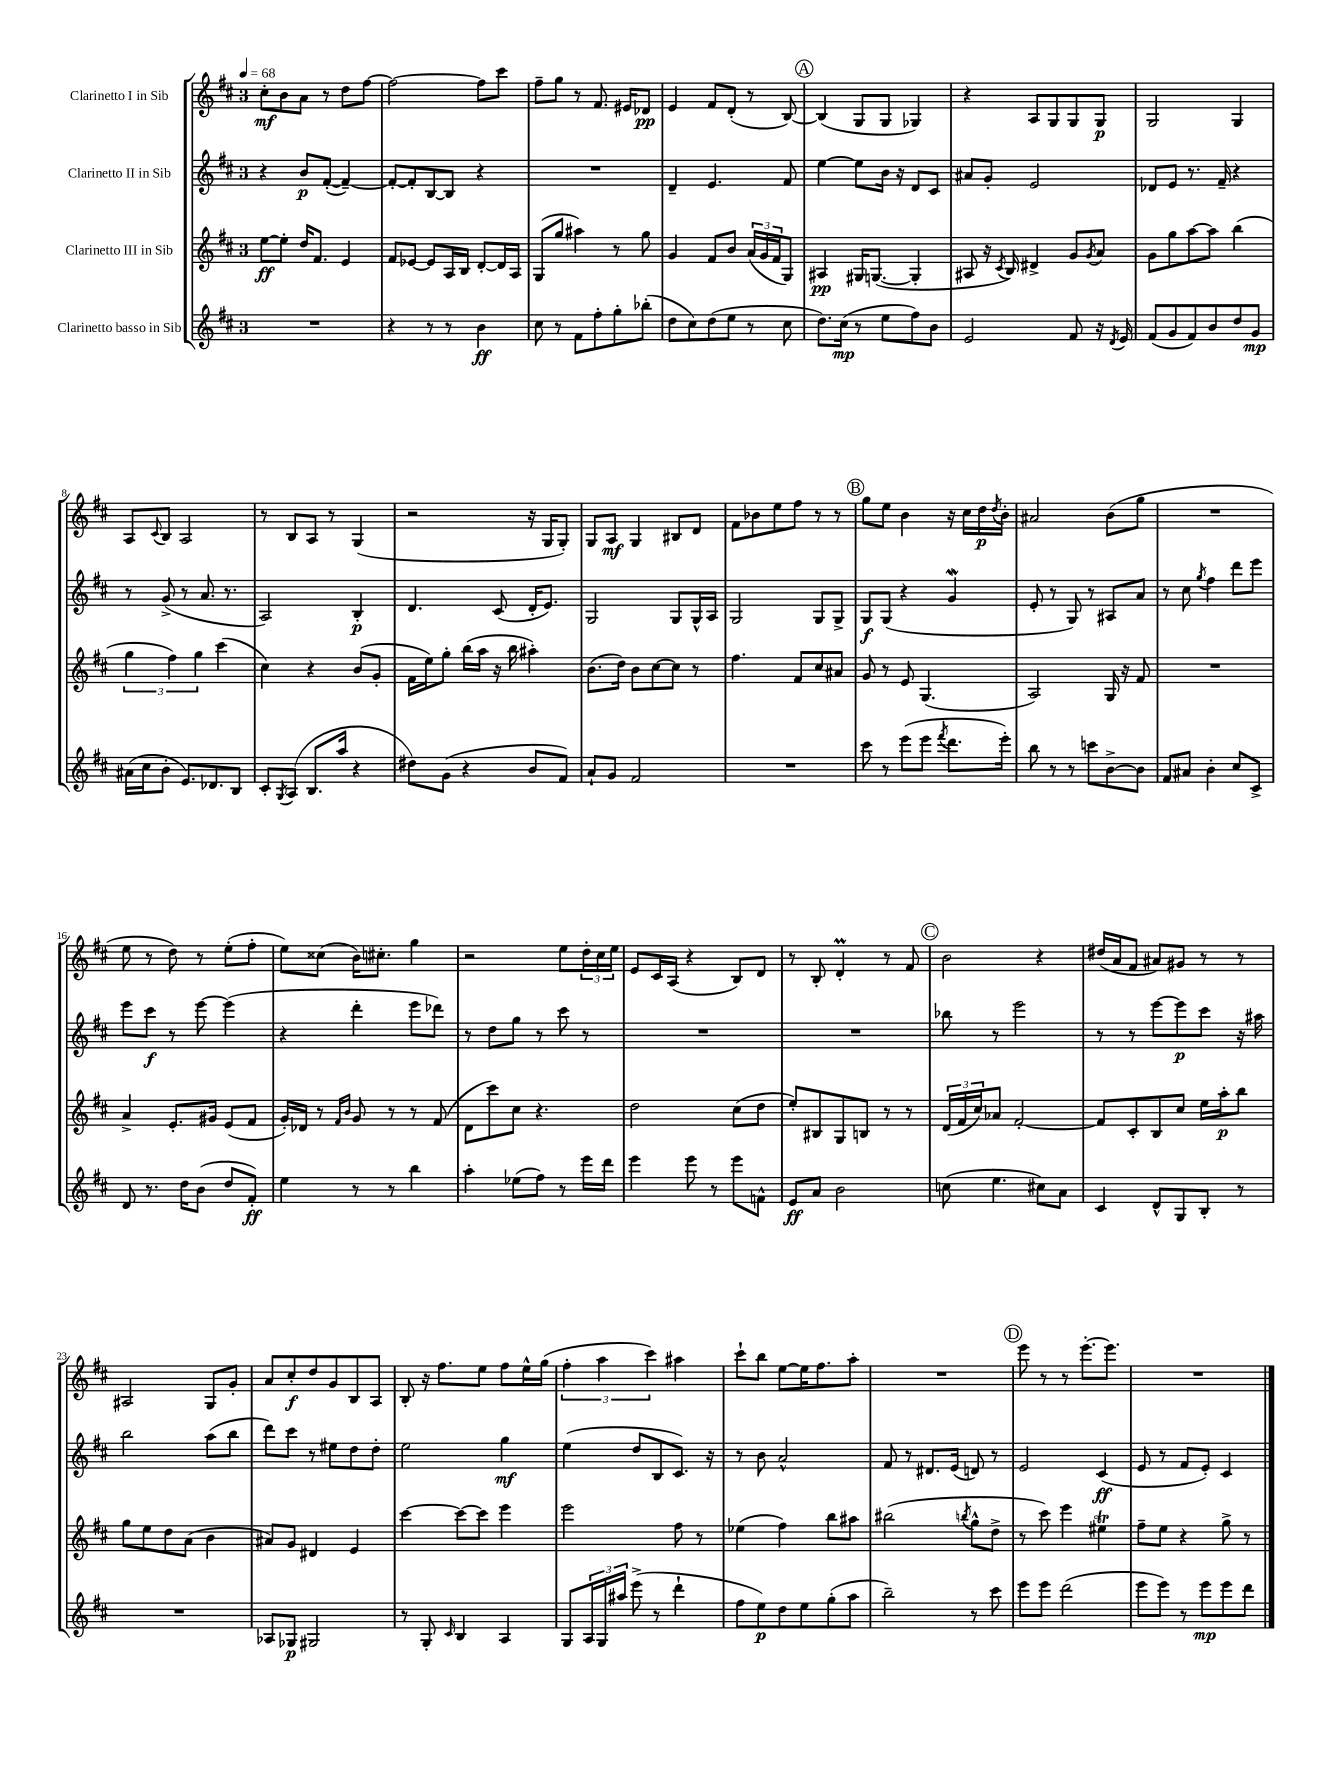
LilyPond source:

<<
\new StaffGroup <<
\new Staff = "s0" \with { instrumentName = "Clarinetto I in Sib" } {
    \clef treble \key d \major \once \override Staff.TimeSignature.style = #'single-digit \time 3/4 \tempo 4 = 68
    cis''8-.\mf b'8 a'8 r8 d''8 fis''8~ |
    fis''2~ fis''8 cis'''8 |
    fis''8-- g''8 r8 fis'8. eis'16 des'8\pp |
    e'4 fis'8 d'8-.( r8 b8~) |
    \mark \markup { \circle "A" } b4( g8 g8 ges4) |
    r4 a8 g8 g8 g8\p |
    g2 g4 |
    a8 \appoggiatura { cis'8 } b8 a2 |
    r8 b8 a8 r8 g4( |
    r2 r16 g16 g8-.) |
    g8 a8\mf g4 bis8 d'8 |
    fis'8 bes'8 e''8 fis''8 r8 r8 |
    \mark \markup { \circle "B" } g''8 e''8 b'4 r16 cis''16 d''16\p \acciaccatura { d''8 } b'16-. |
    ais'2 b'8( g''8 |
    R2. |
    e''8 r8 d''8) r8 e''8-.( fis''8-. |
    e''8) cisis''8( b'16) cis''8.-. g''4 |
    r2 e''8 \tuplet 3/2 { d''16-. cis''16 e''16 } |
    e'8 cis'16 a16( r4 b8) d'8 |
    r8 b8-. d'4-.\prall r8 fis'8 |
    \mark \markup { \circle "C" } b'2 r4 |
    dis''16( a'16 fis'8 ais'8) gis'8 r8 r8 |
    ais2 g8 g'8-. |
    a'8 cis''8-.\f d''8 g'8 b8 a8 |
    b8-. r16 fis''8. e''8 fis''8 e''16-^ g''16( |
    \tuplet 3/2 { fis''4-. a''4 cis'''4) } ais''4 |
    cis'''8-! b''8 e''8~ e''16 fis''8. a''8-. |
    R2. |
    \mark \markup { \circle "D" } e'''8 r8 r8 e'''8.~-. e'''8. |
    R2. \bar "|." |
}
\new Staff = "s1" \with { instrumentName = "Clarinetto II in Sib" } {
    \clef treble \key d \major \once \override Staff.TimeSignature.style = #'single-digit \time 3/4
    r4 b'8\p fis'8~-.( fis'4~--) |
    fis'8~-. fis'8-. b8~ b8 r4 |
    R2. |
    d'4-- e'4. fis'8 |
    \mark \markup { \circle "A" } e''4~ e''8 b'16 r16 d'8 cis'8 |
    ais'8 g'8-. e'2 |
    des'8 e'8 r8. fis'16-- r4 |
    r8 g'8->( r8 a'8. r8. |
    a2) b4-.\p |
    d'4. cis'8( d'16-. e'8.) |
    g2 g8 g16-^ a16 |
    g2 g8 g8-> |
    \mark \markup { \circle "B" } g8\f g8( r4 g'4\mordent |
    e'8-. r8 g8) r8 ais8 a'8 |
    r8 cis''8 \acciaccatura { g''8 } fis''4 d'''8 e'''8 |
    e'''8 cis'''8\f r8 e'''8~ e'''4( |
    r4 d'''4-. e'''8 des'''8) |
    r8 d''8 g''8 r8 cis'''8 r8 |
    R2. |
    R2. |
    \mark \markup { \circle "C" } bes''8 r8 e'''2 |
    r8 r8 e'''8~ e'''8\p cis'''8 r16 ais''16 |
    b''2 a''8( b''8 |
    d'''8) cis'''8 r8 eis''8 d''8 d''8-. |
    e''2 g''4\mf |
    e''4( d''8 b8 cis'8.) r16 |
    r8 b'8 a'2-^ |
    fis'8 r8 dis'8. e'16( d'8) r8 |
    \mark \markup { \circle "D" } e'2 cis'4\ff( |
    e'8 r8 fis'8 e'8-.) cis'4 \bar "|." |
}
\new Staff = "s2" \with { instrumentName = "Clarinetto III in Sib" } {
    \clef treble \key d \major \once \override Staff.TimeSignature.style = #'single-digit \time 3/4
    e''8~\ff e''8-. d''16 fis'8. e'4 |
    fis'8 ees'8~ ees'8 a16 b16 d'8~-. d'16 a16 |
    g8( g''8 ais''4) r8 g''8 |
    g'4 fis'8 b'8 \tuplet 3/2 { a'16( g'16 fis'16 } g8) |
    \mark \markup { \circle "A" } ais4\pp gis16 g8.~( g4-. |
    ais8 r16 \acciaccatura { cis'8 } b16) dis'4-> g'8 \acciaccatura { g'8 } a'8 |
    g'8 g''8 a''8~ a''8 b''4( |
    \tuplet 3/2 { g''4 fis''4) g''4 } cis'''4( |
    cis''4) r4 b'8( g'8-. |
    fis'16 e''16) g''8-. b''16( a''16 r16 b''16 ais''4-.) |
    b'8.( d''16) b'8 cis''8~ cis''8 r8 |
    fis''4. fis'8 cis''8 ais'8 |
    \mark \markup { \circle "B" } g'8 r8 e'8 g4.( |
    a2) g16 r16 fis'8 |
    R2. |
    a'4-> e'8.-. gis'16 e'8( fis'8 |
    g'16-.) des'16 r8 \grace { fis'16 b'16 } g'8 r8 r8 fis'8( |
    d'8 cis'''8) cis''8 r4. |
    d''2 cis''8( d''8 |
    e''8-.) bis8 g8 b8 r8 r8 |
    \mark \markup { \circle "C" } \tuplet 3/2 { d'16( fis'16 cis''16) } aes'8 fis'2~-. |
    fis'8 cis'8-. b8 cis''8 e''16 a''16-.\p b''8 |
    g''8 e''8 d''8 a'8( b'4 |
    ais'8) g'8 dis'4 e'4 |
    cis'''4~ cis'''8~ cis'''8 e'''4 |
    e'''2 fis''8 r8 |
    ees''4( fis''4) b''8 ais''8 |
    bis''2( \acciaccatura { b''8 } g''8-^ d''8-> |
    \mark \markup { \circle "D" } r8 cis'''8) e'''4 eis''4\trill |
    fis''8-- e''8 r4 g''8-> r8 \bar "|." |
}
\new Staff = "s3" \with { instrumentName = "Clarinetto basso in Sib" } {
    \clef treble \key d \major \once \override Staff.TimeSignature.style = #'single-digit \time 3/4
    R2. |
    r4 r8 r8 b'4\ff |
    cis''8 r8 fis'8 fis''8-. g''8-. bes''8-.( |
    d''8 cis''8) d''8( e''8 r8 cis''8 |
    \mark \markup { \circle "A" } d''8.) cis''16\mp( r8 e''8 fis''8) b'8 |
    e'2 fis'8 r16 \acciaccatura { d'8 } e'16 |
    fis'8( g'8 fis'8) b'8 d''8 g'8\mp |
    ais'16( cis''16 b'8-. e'8.) des'8. b8 |
    cis'8-. \acciaccatura { g8 } a8( b8. a''16 r4 |
    dis''8) g'8( r4 b'8 fis'8) |
    a'8-! g'8 fis'2 |
    R2. |
    \mark \markup { \circle "B" } cis'''8 r8 e'''8( e'''8 \acciaccatura { fis'''8 } d'''8. e'''16-.) |
    b''8 r8 r8 c'''8 b'8~-> b'8 |
    fis'8 ais'8 b'4-. cis''8 cis'8-> |
    d'8 r8. d''16 b'8( d''8 fis'8-.\ff) |
    e''4 r8 r8 b''4 |
    a''4-. ees''8( fis''8) r8 e'''16 d'''16 |
    e'''4 e'''8 r8 e'''8 f'8-^ |
    e'8\ff a'8 b'2 |
    \mark \markup { \circle "C" } c''8( e''4. cis''8) a'8 |
    cis'4 d'8-^ g8 b8-. r8 |
    R2. |
    aes8 ges8\p gis2 |
    r8 g8-. \grace { cis'16 } b4 a4 |
    g8 \tuplet 3/2 { a16 g16 ais''16 } e'''8->( r8 d'''4-! |
    fis''8 e''8\p) d''8 e''8 g''8-.( a''8 |
    b''2--) r8 cis'''8 |
    \mark \markup { \circle "D" } e'''8 e'''8 d'''2( |
    e'''8 e'''8) r8 e'''8\mp e'''8 d'''8 \bar "|." |
}
>>
>>
